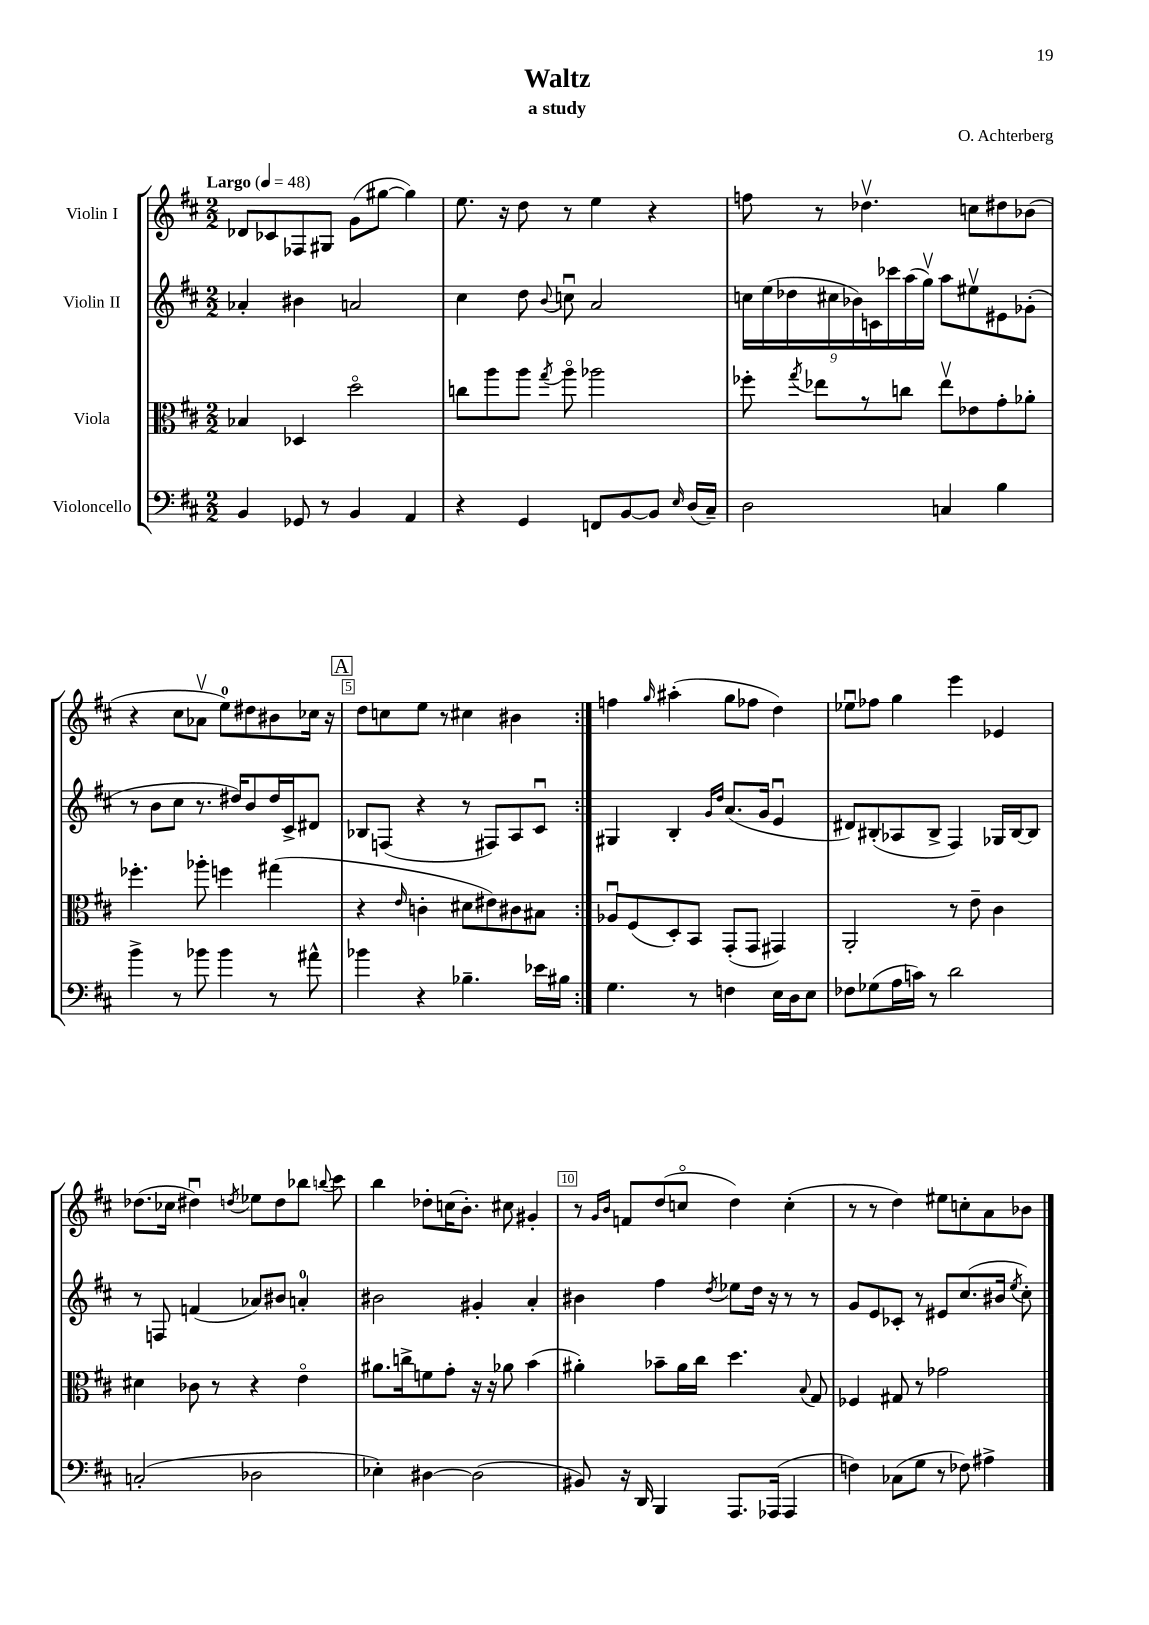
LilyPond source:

\header { title = "Waltz" composer = "O. Achterberg" subtitle = "a study" }
<<
\new StaffGroup <<
\new Staff = "s0" \with { instrumentName = "Violin I" } {
    \clef treble \key d \major \numericTimeSignature \time 2/2 \tempo "Largo" 4 = 48
    \autoBeamOff \repeat volta 2 { des'8[ ces'8 fes8 gis8] g'8[( gis''8]~ gis''4) |
    e''8. r16 d''8 r8 e''4 r4 |
    f''8 r8 des''4.\upbow c''8[ dis''8 bes'8]( |
    r4 cis''8[ aes'8]\upbow e''8[-0) dis''8 bis'8 ces''16] r16 |
    \mark \markup { \box "A" } d''8[ c''8 e''8] r8 cis''4 bis'4 | }
    f''4 \grace { g''16 } ais''4-.( g''8[ fes''8] d''4) |
    ees''8[\downbow fes''8] g''4 e'''4 ees'4 |
    des''8.[( ces''16] dis''4\downbow) \acciaccatura { d''8 } ees''8[ d''8 bes''8] \appoggiatura { b''8 } cis'''8 |
    b''4 des''8[-. c''16( b'8.]-.) cis''8 gis'4-. |
    r8 \grace { g'16[ b'16] } f'8[ d''8( c''8]\flageolet d''4) c''4-.( |
    r8 r8 d''4) eis''8[ c''8-. a'8 bes'8] \bar "|." |
}
\new Staff = "s1" \with { instrumentName = "Violin II" } {
    \clef treble \key d \major \numericTimeSignature \time 2/2
    \autoBeamOff \repeat volta 2 { aes'4-. bis'4 a'2 |
    cis''4 d''8 \appoggiatura { b'8 } c''8\downbow a'2 |
    \tuplet 9/8 { c''16[ e''16( des''16 cis''16 bes'16) c'16 ces'''16 a''16( g''16]\upbow) } a''8[ eis''8\upbow eis'8 ges'8]-.( |
    r8 b'8[ cis''8] r8. dis''16[) b'8 dis''16 cis'16-> dis'8] |
    \mark \markup { \box "A" } bes8[ f8]( r4 r8 fis8[) a8 cis'8]\downbow | }
    gis4 b4-. \grace { g'16[ d''16] } a'8.[( g'16] e'4\downbow |
    dis'8[) bis8-.( aes8 bis8]-> fis4) ges16[ bis16~ bis8] |
    r8 f8 f'4( aes'8[) bis'8] a'4-0-. |
    bis'2 gis'4-. a'4-. |
    bis'4 fis''4 \acciaccatura { d''8 } ees''8[ d''16] r16 r8 r8 |
    g'8[ e'8 ces'8]-. r8 eis'8[ cis''8.( bis'16] \acciaccatura { e''8 } cis''8-.) \bar "|." |
}
\new Staff = "s2" \with { instrumentName = "Viola" } {
    \clef alto \key d \major \numericTimeSignature \time 2/2
    \autoBeamOff \repeat volta 2 { bes4 des4 d''2\flageolet |
    c''8[ a''8 a''8] \acciaccatura { g''8 } a''8\flageolet aes''2 |
    fes''8-. \acciaccatura { g''8 } ees''8[ r8 c''8] ees''8[\upbow ees'8 g'8-. aes'8]-. |
    fes''4.-. aes''8-. f''4 gis''4( |
    \mark \markup { \box "A" } r4 \grace { e'16 } c'4-. dis'8[ eis'8) cis'8 bis8] | }
    aes8[\downbow fis8( d8-.) b,8] g,8[-.( g,8] gis,4) |
    a,2-. r8 e'8-- cis'4 |
    dis'4 ces'8 r8 r4 e'4\flageolet |
    ais'8.[ c''16-> f'8 g'8]-. r16 r16 aes'8 b'4( |
    ais'4-.) bes'8[-- ais'16 cis''16] d''4. \appoggiatura { b8 } g8 |
    fes4 gis8 r8 ges'2 \bar "|." |
}
\new Staff = "s3" \with { instrumentName = "Violoncello" } {
    \clef bass \key d \major \numericTimeSignature \time 2/2
    \autoBeamOff \repeat volta 2 { b,4 ges,8 r8 b,4 a,4 |
    r4 g,4 f,8[ b,8~ b,8] \grace { e16 } d16[( cis16]--) |
    d2 c4 b4 |
    b'4-> r8 bes'8 bes'4 r8 ais'8-^ |
    \mark \markup { \box "A" } bes'4 r4 bes4.-- ees'16[ bis16] | }
    g4. r8 f4 e16[ d16 e8] |
    fes8[ ges8( a16 c'16]) r8 d'2 |
    c2-.( des2 |
    ees4-.) dis4~ dis2( |
    bis,8) r16 d,16 b,,4 a,,8.[ aes,,16]( aes,,4 |
    f4) ces8[( g8] r8 fes8) ais4-> \bar "|." |
}
>>
>>
\layout { \context { \Score \override BarNumber.break-visibility = ##(#f #t #t) barNumberVisibility = #(every-nth-bar-number-visible 5) \override BarNumber.stencil = #(make-stencil-boxer 0.1 0.3 ly:text-interface::print) } }
